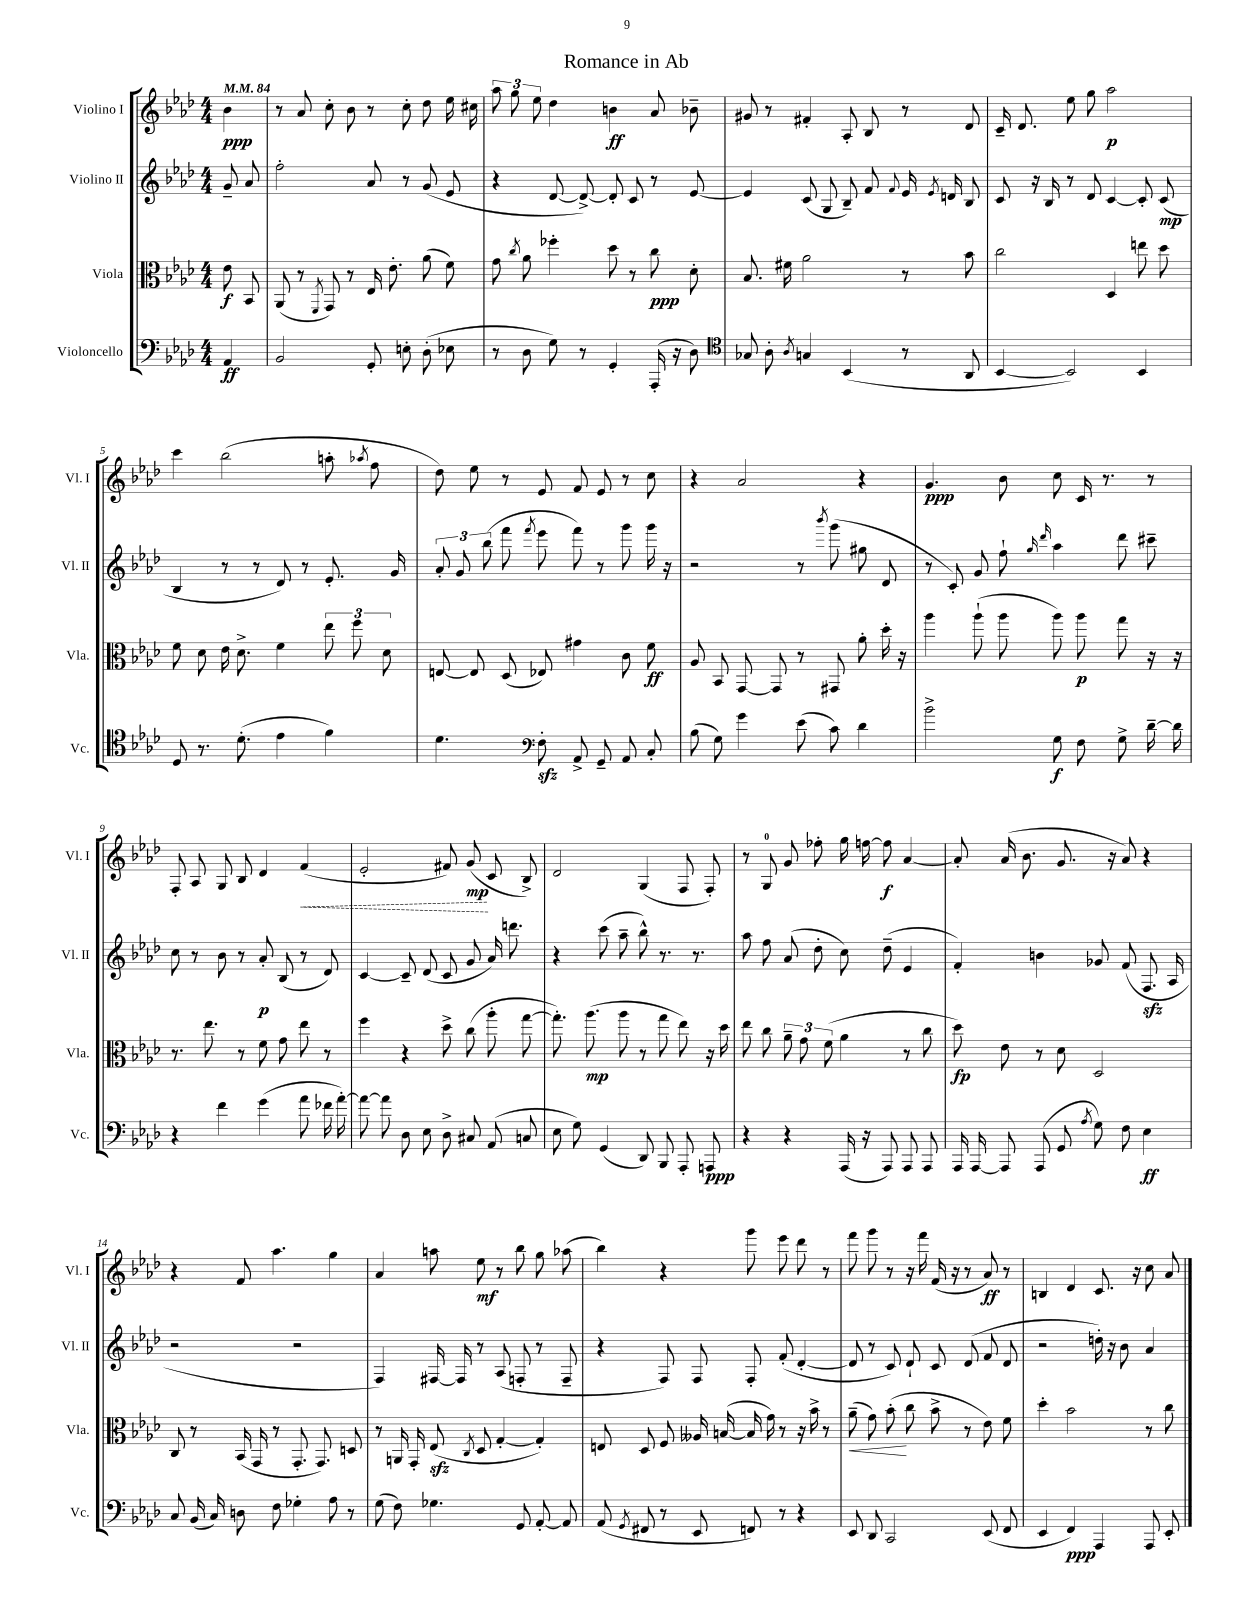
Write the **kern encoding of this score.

**kern	**kern	**kern	**kern
*staff4	*staff3	*staff2	*staff1
*clefF4	*clefC3	*clefG2	*clefG2
*k[b-e-a-d-]	*k[b-e-a-d-]	*k[b-e-a-d-]	*k[b-e-a-d-]
*M4/4	*M4/4	*M4/4	*M4/4
*MM84	*MM84	*MM84	*MM84
4AA-	8e-	8g~	4b-
.	8BB-	8a-	.
=	=	=	=
2BB-	(8AA-	2ff'	8r
.	8r	.	8a-
.	8qFF	.	.
.	8GG)	.	8cc'
.	8r	.	8b-
8GG'	16E-	8a-	8r
.	8.e-'	.	.
8E'	.	8r	8cc'
(8D-'	(8a-	(8g	8dd-
8E-	8f)	8e-	16ee-
.	.	.	16cc#
=	=	=	=
8r	8g	4r	12aa-
.	.	.	12gg
.	8qcc	.	.
8D-	8a-	.	.
.	.	.	12ee-
8G)	4ff-'	[8d-	4dd-
8r	.	8d-^_)	.
4GG'	8dd-	8d-']	4b
.	8r	8c	.
(16AAA-'	8cc	8r	8a-
16r	.	.	.
8D-)	8d-'	[8e-	8b-~
=	=	=	=
*clefC4	*	*	*
8G-	8.B-	4e-]	8g#
8A-'	.	.	8r
.	16f#	.	.
8qA-	.	.	.
4G	2a-	(8c	4f#'
.	.	8G	.
(4BB-	.	8B-~)	8A-'
.	.	8f	8B-
.	.	8qqf	.
8r	8r	16e-	8r
.	.	8qe-	.
.	.	16d	.
8AA-	8b-	8B-	8d-
=	=	=	=
[4BB-	2cc	8c	16c~
.	.	.	8.d-
.	.	16r	.
.	.	16B-	.
2BB-])	.	8r	8ee-
.	.	8d-	8gg
.	4D-	[4c	2aa-
4BB-	8ee	8c']	.
.	8dd-	(8c	.
=	=	=	=
8D-	8f	4B-	4ccc
8.r	8d-	.	.
.	16e-	8r	(2bb-
(8.d-'	8.d-^	.	.
.	.	8r	.
4e-	4f	8d-)	.
.	.	8r	.
4f)	12ee-	8.e-'	8aa'
.	12ff	.	.
.	.	.	8qaa-
.	.	.	8ff
.	12d-	.	.
.	.	16g	.
=	=	=	=
4.d-	[8E	12a-'	8dd-)
.	.	12g	.
.	8E]	.	8ee-
.	.	(12bb-	.
.	(8D-	8fff	8r
*clefF4	*	*	*
.	.	8qfff	.
8F'	8E-)	8eee-	8e-
8AA-^	4g#	8fff)	8f
8GG~	.	8r	8e-
8AA-	8c	8ggg	8r
8C'	8f	16ggg	8cc
.	.	16r	.
=	=	=	=
(8B-	8A-	2r	4r
8G)	8BB-	.	.
4g	[8GG	.	2a-
.	8GG]	.	.
(8e-	8r	8r	.
.	.	8qbbb-	.
8c)	8GG#	(8ggg	.
4d-	8a-'	8gg#	4r
.	16dd-'	8d-	.
.	16r	.	.
=	=	=	=
2b-^	4aa-	8r	4.g
.	.	8c')	.
.	(8aa-`	8g	.
.	8aa-	8ff`	8b-
.	.	16qqgg	.
.	.	16qqddd-	.
8G	8aa-)	4aa-	8cc
8F	8aa-	.	16c
.	.	.	8.r
8G^	8gg	8ddd-	.
[16d-~	16r	8ccc#~	8r
16d-]	16r	.	.
=	=	=	=
4r	8.r	8cc	8F'
.	.	8r	8A-
.	8.ee-	.	.
4f	.	8b-	8G
.	8r	8r	8B-
(4g	8f	8a-'	4d-
.	8g	(8B-	.
8a-	8ee-	8r	(4f
16f-	8r	8d-)	.
[16a-')	.	.	.
=	=	=	=
8a-_	4ff	[4c	2e-'
8a-]	.	.	.
8D-	4r	8c~]	.
8E-	.	(8d-	.
8D-^	8dd-^	8c	8f#)
8C#	(8cc	8g	(8g
(8AA-	8aa-'	16a-)	8c
.	.	8.ddd	.
8C	[8gg	.	8B-^)
=	=	=	=
8E-	8.gg'])	4r	2d-
8G)	.	.	.
.	(8.aa-	.	.
(4GG	.	(8ccc	.
.	8aa-	8aa-~	.
8DD-)	8r	8bb-^^)	(4G
8BBB-	8gg	8.r	.
8AAA-'	8ee-)	.	8F
.	.	8.r	.
8AAA	16r	.	8F')
.	16dd-	.	.
=	=	=	=
4r	8ee-	8aa-	8r
.	8cc	8ff	8G
4r	12a-~	(8a-	8g
.	12g	.	.
.	.	8dd-'	8ff-'
.	(12f	.	.
(16AAA-	4a-	8cc)	16gg
16r	.	.	[16ff
8AAA-)	.	(8dd-~	8ff]
8AAA-	8r	4e-	[4a-
8AAA-	8cc	.	.
=	=	=	=
16AAA-	8dd-)	4f')	8a-']
[16AAA-	.	.	.
8AAA-]	8e-	.	(16a-
.	.	.	8.b-
(8AAA-	8r	4b	.
8GG	8d-	.	8.g
8qA-	.	.	.
8G)	2D-	8g-	.
.	.	.	16r
8F	.	(8f	8a-)
4E-	.	8.F	4r
.	.	16A-	.
=	=	=	=
8C	8C	2r	4r
(16BB-	8r	.	.
16C)	.	.	.
8D	(16BB-	.	8f
.	16GG	.	.
8F	8r	.	4.aa-
4G-'	8.GG'	2r	.
.	8.GG)	.	.
8A-	.	.	4gg
8r	8D	.	.
=	=	=	=
(8G	8r	4F)	4a-
8F)	16AA	.	.
.	16GG'	.	.
4.G-	(8E-	[16F#	8aa
.	.	16F#]	.
.	8qC	.	.
.	8D-	8r	8ee-
.	[4G'	(8A-	8r
8GG	.	8F'	8bb-
[8AA-'	4G'])	8r	8gg
8AA-]	.	8F~	(8aa-
=	=	=	=
(8AA-	8E	4r	4bb-)
8qGG	.	.	.
8FF#	8D-	.	.
8r	8F	8F)	4r
8EE-	16A--	8F	.
.	([16B	.	.
8FF)	16B]	8F'	8ggg
.	16g)	.	.
8r	8r	(8f'	8eee-
4r	16r	[4d-'	8ddd-
.	16b-^	.	.
.	8r	.	8r
=	=	=	=
8EE-	(8a-~	8d-]	8fff
8DD-	8g)	8r	8ggg
2CC	(8b-'	8c)	8r
.	8cc	8d-`	16r
.	.	.	16fff
.	8b-^	8c	(16f
.	.	.	16r
.	8r	(8d-	8r
(8EE-	8e-)	8f	8a-)
8FF	8f	8d-	8r
=	=	=	=
4EE-	4dd-'	2r	4B
4FF)	2b-	.	4d-
4AAA-	.	16dd')	8.c
.	.	16r	.
.	.	8b-	.
.	.	.	16r
8AAA-	8r	4a-	8cc
8EE-'	8cc	.	8a-
==	==	==	==
*-	*-	*-	*-
